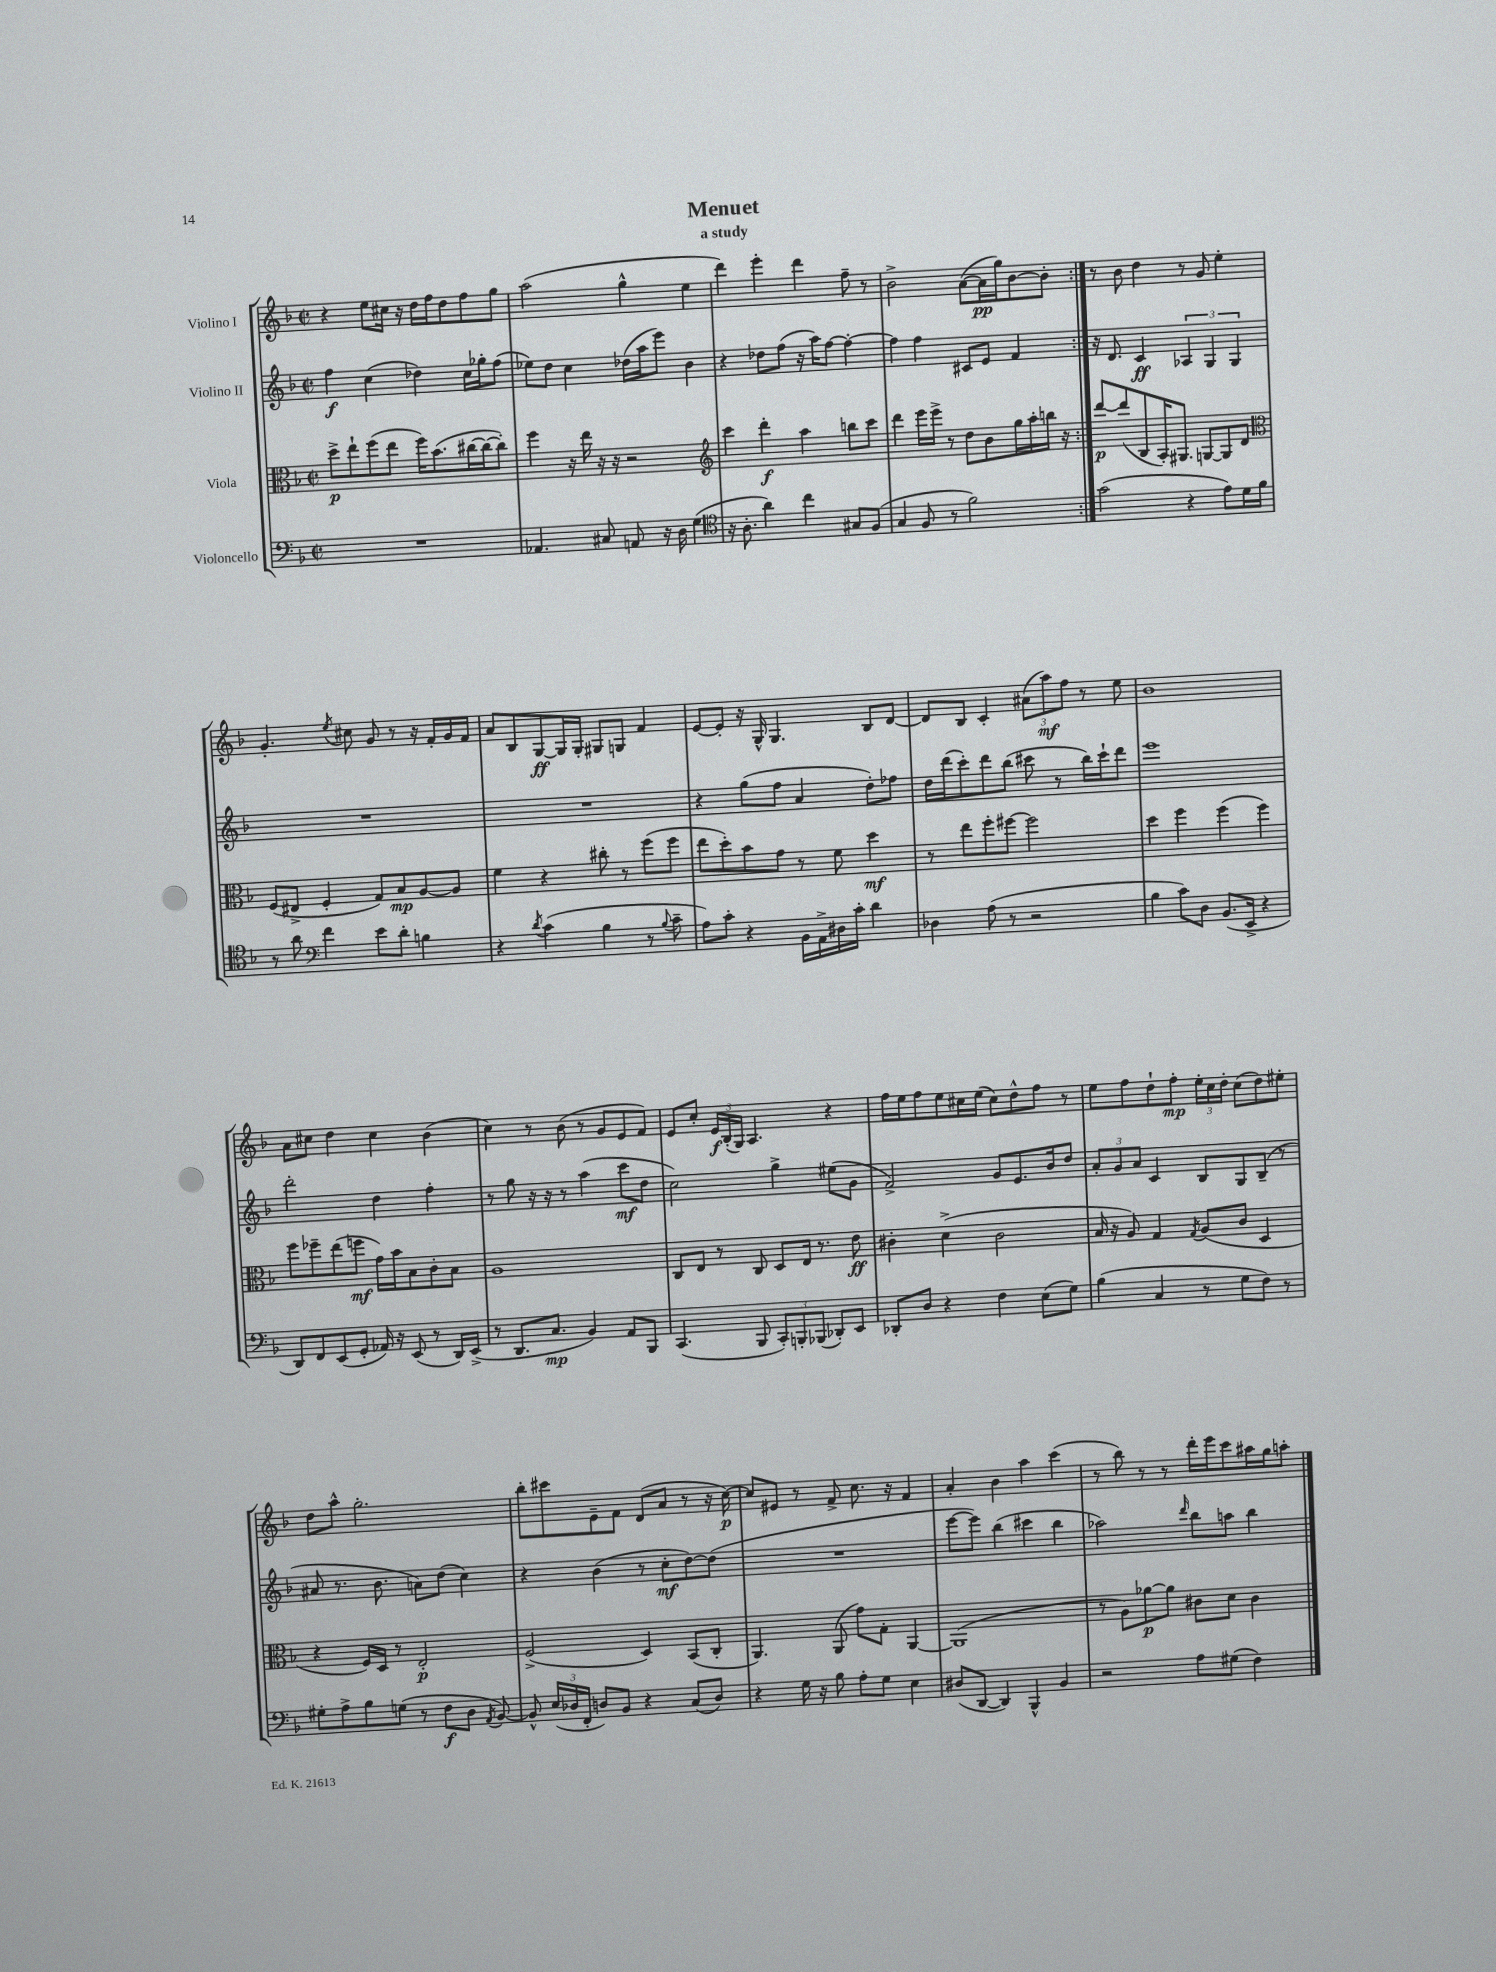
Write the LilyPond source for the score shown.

\header { title = "Menuet" subtitle = "a study" }
<<
\new StaffGroup <<
\new Staff = "s0" \with { instrumentName = "Violino I" } {
    \clef treble \key f \major \defaultTimeSignature \time 2/2
    \autoBeamOff \repeat volta 2 { r4 e''8[ cis''16] r16 d''16[ f''16 d''8 f''8 g''8] |
    a''2( g''4-^ e''4 |
    d'''4) e'''4-. d'''4 f''8-- r8 |
    bes'2-> a'8[~( a'16\pp g''16) bes'8~ bes'8]-. | }
    r8 bes'8 d''4 r8 g'8 e''4-. |
    g'4.-. \acciaccatura { e''8 } cis''8 g'8 r8 r16 f'16[-. g'16 f'16] |
    a'8[ bes8 g8~\ff g16 g16]-. gis8[ g8] f'4 |
    e'8[~ e'8]-. r16 g16-^ g4. bes8[ d'8]~ |
    d'8[ bes8] c'4-. \tuplet 3/2 { ais'8[( a''8\mf) f''8] } r8 e''8 |
    bes'1 |
    a'8[ cis''8] d''4 cis''4 bes'4( |
    c''4) r8 bes'8( r8 g'8[ e'8 f'8]) |
    e'8[ c''8]-. \tuplet 3/2 { e'16[\f bes16-.( g16]) } a4. r4 |
    f''16[ e''16 f''8 e''8 cis''16 e''16]( cis''8[) d''8-^ f''8] r8 |
    e''8[ f''8 d''8-! f''8]-.\mp \tuplet 3/2 { e''16[-. c''16 d''16]-. } c''8[( d''8) eis''8]-. |
    d''8[ a''8]-^ g''2.-. |
    bes''8[-. cis'''8 e'8-- f'8] d'8[( a'8] r8 r16 c''16~\p) |
    c''8[ eis'8] r8 f'8-> c''8. r16 f'4 |
    a'4-. bes'4 a''4 c'''4( |
    r8 bes''8) r8 r8 d'''16[-. e'''16 c'''8 ais''16 g''16 a''8]-. \bar "|." |
}
\new Staff = "s1" \with { instrumentName = "Violino II" } {
    \clef treble \key f \major \defaultTimeSignature \time 2/2
    \autoBeamOff \repeat volta 2 { f''4\f c''4( des''4) c''16[ ges''16-. f''8]( |
    ees''8[) d''8] c''4 des''16[( a''16 e'''8]) bes'4 |
    r4 des''8[ f''8]( r16 a''16[) f''8]~ f''4~-. |
    f''4 f''4 cis'8[ e'8] f'4 | }
    r16 d'8. c'4\ff \tuplet 3/2 { aes4 g4 g4 } |
    R1 |
    R1 |
    r4 g''8[( f''8] a'4 d''8[-.) fes''8] |
    d''16[ d'''16( c'''8-.) d'''8 bes''8]( cis'''8 r8 bes''16[) cis'''16-! d'''8] |
    e'''1 |
    d'''2-. d''4 f''4-. |
    r8 g''8 r16 r16 r8 a''4( c'''8[\mf d''8] |
    c''2) g''4-> eis''8[( g'8] |
    f'2->) g'8[ e'8. bes'16 d''8] |
    \tuplet 3/2 { a'8[-. g'8 a'8] } c'4 bes8[ g8 bes8]--( r8 |
    ais'8 r8. bes'8. a'8[) d''8]( c''4) |
    r4 bes'4( r8 c''8[-.\mf d''8~) d''8]( |
    R1 |
    e'''8[~ e'''8]) bes''4( cis'''4 bes''4 |
    aes''2) \grace { d'''16 } bes''8[ a''8] bes''4 \bar "|." |
}
\new Staff = "s2" \with { instrumentName = "Viola" } {
    \clef alto \key f \major \defaultTimeSignature \time 2/2
    \autoBeamOff \repeat volta 2 { d''8[->\p e''8-! f''8( e''8] f''16[) bes'8.( cis''16~ cis''16~ cis''8]-.) |
    f''4 r16 e''16 r16 r16 r2 |
    \clef treble c'''4 d'''4-.\f a''4 b''8[ c'''8] |
    d'''4 e'''16[ e'''16]-> r8 d''8[ bes'8 g''16 a''16-. b''16] r16 | }
    d'''8[~\p d'''8( bes8 a16-.) gis8.] g8[~ g8 d'8] |
    \clef alto f8[( eis8]-> f4-. g8[) bes8\mp a8~ a8] |
    f'4 r4 cis''8-. r8 f''8[( f''8] |
    e''8[ d''8-.) bes'8 g'8] r8 f'8 d''4\mf |
    r8 e''8[ f''8-. fis''8]~ fis''2 |
    d''4 f''4 f''4( f''4) |
    f''8[ fes''8-- e''8( f''8]\mf g'16[) bes'16 bes8 c'8-. bes8] |
    a1 |
    c8[ e8] r8 c8 d8[ e16] r8. e'8\ff |
    cis'4-. d'4->( cis'2 |
    bes16 r16 a8) g4 \acciaccatura { g8 } a8[( c'8] d4 |
    r4 f16[) d16] r8 e2-.\p |
    f2->( d4) bes,8[( c8]-. |
    a,4.) a,8( g'8[) g8]-. a,4~ |
    a,1( |
    r8 a8[) aes'8~\p aes'8] cis'8[ d'8] cis'4 \bar "|." |
}
\new Staff = "s3" \with { instrumentName = "Violoncello" } {
    \clef bass \key f \major \defaultTimeSignature \time 2/2
    \autoBeamOff \repeat volta 2 { R1 |
    aes,4. cis8 a,8 r16 d16 g4( |
    \clef tenor r16 a8.-. a'4) c''4 gis8[ f8]( |
    g4 f8 r8 f'2) | }
    g'2( r4 e'8[) d'16 f'16] |
    r8 a'8 \clef bass f'4 e'8[ d'8]-. b4 |
    r4 \acciaccatura { d'8 } c'4( bes4 r8 \appoggiatura { bes8 } c'8-- |
    a8[) c'8]-. r4 bes,16[ a,16-> dis16 c'16]-. d'4 |
    des4 a8( r8 r2 |
    bes4 c'8[) d8] bes,8.[( e,16]-> r4 |
    d,8[) f,8 e,8( g,8]-. aes,16) r16 e,8( r8 d,16[) e,16]->( |
    r8 d,8.[ c8.]\mp bes,4) a,8[ bes,,8] |
    c,4.( bes,,8 \tuplet 3/2 { c,8[-.) b,,8-. bes,,8]( } des,8[-.) e,8] |
    des,8[-. d8] r4 f4 e8[( g8]) |
    bes4( c4 r8 g8[ f8]) r8 |
    gis8[-. a8-> bes8 g8]( r8 f8[\f d8] \acciaccatura { a,8 } bes,8~) |
    bes,8-^ \tuplet 3/2 { e16[( des16 f,16]-. } d8[) bes,8] r4 c8[( d8]) |
    r4 g16 r16 bes8 a8[-. g8] e4 |
    dis8[( d,8]~ d,4) bes,,4-^ bes,4 |
    r2 a8[ gis8]( f4) \bar "|." |
}
>>
>>
\layout { \context { \Score \remove "Bar_number_engraver" } }
